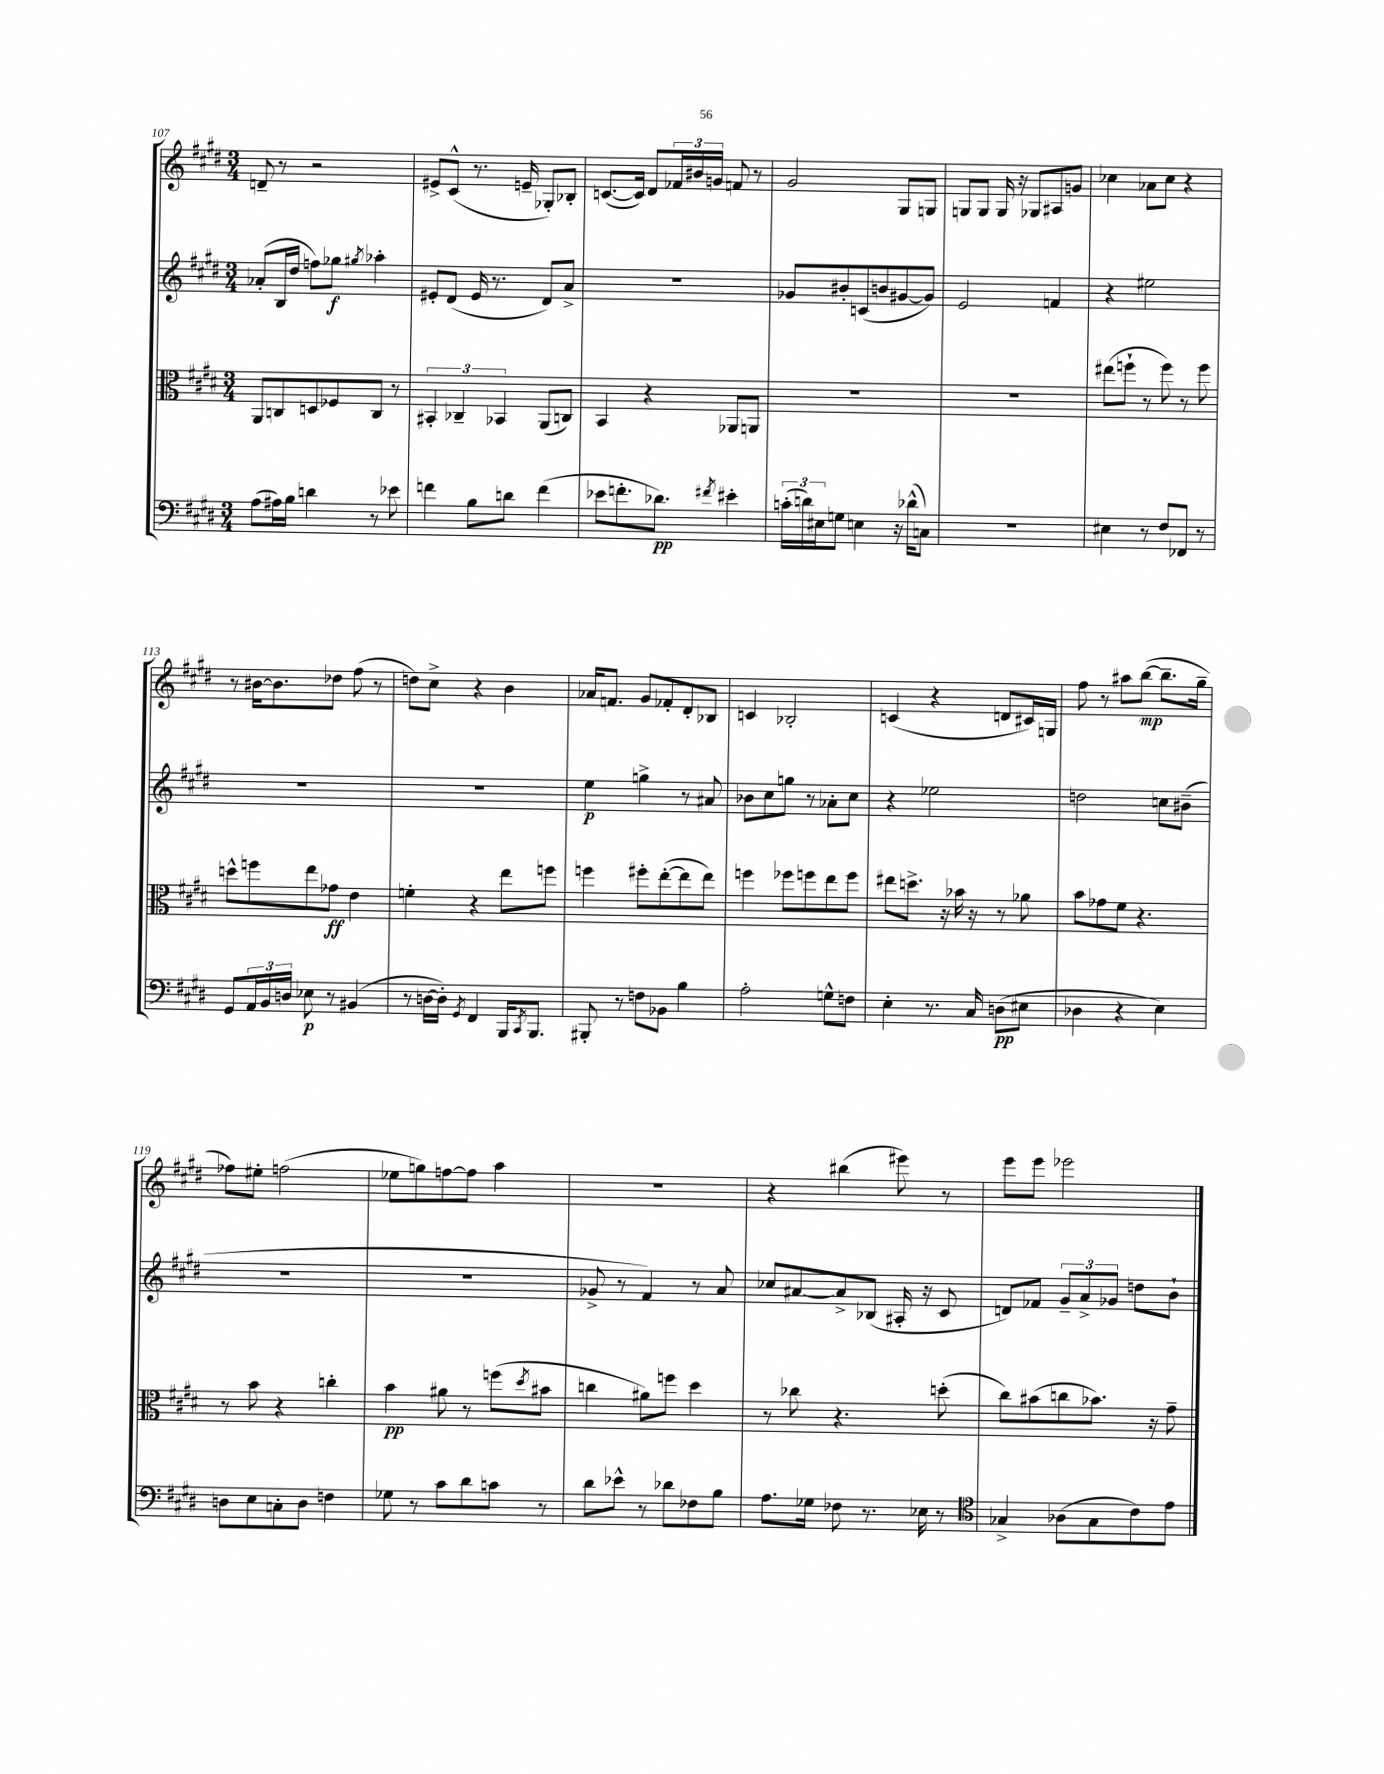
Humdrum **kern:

**kern	**kern	**kern	**kern
*staff4	*staff3	*staff2	*staff1
*clefF4	*clefC3	*clefG2	*clefG2
*k[f#c#g#d#]	*k[f#c#g#d#]	*k[f#c#g#d#]	*k[f#c#g#d#]
*M3/4	*M3/4	*M3/4	*M3/4
(8A	8AA	(8a-'	8d~
16A#)	8C	16B	8r
16B	.	16dd#	.
4d	8D	8ff)	2r
.	8F-	8gg-	.
.	.	8qgg#	.
8r	8C	4aa-'	.
8e-	8r	.	.
=	=	=	=
4f	6BB#'	8e#'	8e#^
.	.	(8d#	(8c#^^
.	6C-~	.	.
8B	.	16e#	8.r
.	.	8.r	.
.	6BB-	.	.
8d	.	.	.
.	.	.	16e~
(4f	(8AA	8d#)	8G-')
.	8C)	8a^	8B-'
=	=	=	=
8e-	4BB	2.r	([8.c
8.f'	.	.	.
.	.	.	16c])
.	4r	.	8d#
8.d-)	.	.	.
.	.	.	24f-
.	.	.	24b#
.	.	.	24g
8qf#	.	.	.
4e#'	8AA-	.	8f
.	8AA	.	8r
=	=	=	=
(24c'	2.r	8g-	2g#
24d)	.	.	.
24E#	.	.	.
8G	.	8b#'	.
4E	.	(8c	.
.	.	8b	.
16r	.	[8g#	8G#
(16d-^^	.	.	.
8C)	.	8g#])	8G
=	=	=	=
2.r	2.r	2e	8G
.	.	.	8G
.	.	.	16G
.	.	.	16r
.	.	.	8G-
.	.	4f	8A#
.	.	.	8g
=	=	=	=
4E#	(8ee#	4r	4cc-
.	8ff`	.	.
8r	8r	2ee#	8a-
8F#	8ff)	.	8cc-
8FF-	8r	.	4r
8r	8ff	.	.
=	=	=	=
8GG#	8dd^^	2.r	8r
24AA	8ff	.	[16b#
24BB	.	.	.
.	.	.	8.b#]
24D	.	.	.
8E-	8ee	.	.
8r	8g-	.	8dd-
(4BB#	4e	.	(8ff#
.	.	.	8r
=	=	=	=
8r	4f'	2.r	8dd)
[16D	.	.	8cc#^
16D'])	.	.	.
8qGG#	.	.	.
4FF#	4r	.	4r
16BBB	8ee	.	4b
8qCC#	.	.	.
8.BBB	.	.	.
.	8ff	.	.
=	=	=	=
8BBB#'	4ff	4ee	16a-
.	.	.	8.f
8r	.	.	.
8F	8ff#'	4gg^	8g#
8BB-	([8ee'	.	8f-'
4B	8ee]	8r	8d#'
.	8ee)	8a#	8B-
=	=	=	=
2A'	4ff	8b-	4c
.	.	8cc#	.
.	8ff-	8gg	2B-'
.	8ff	8r	.
8G^^	8ee	8a-'	.
8F	8ff	8cc#	.
=	=	=	=
4E'	8ee#	4r	(4c
.	8.dd^	.	.
8.r	.	2ee-	4r
.	16r	.	.
.	16b-	.	.
16C#	16r	.	.
(8D	8r	.	8d
8E#	8a-	.	16c#)
.	.	.	16G
=	=	=	=
4D-	8b	2dd	8ff#
.	8g-	.	8r
4r	8f#	.	8aa#
.	4.r	.	([8bb
4E)	.	8cc	8.bb~]
.	.	(8b#~	.
.	.	.	16gg#~
=	=	=	=
8D	8r	2.r	8ff-)
8E	8b	.	8ee#'
8C'	4r	.	(2ff
8D	.	.	.
4F	4cc'	.	.
=	=	=	=
8G-	4b	2.r	8ee-
8r	.	.	8gg)
8c#	8a#	.	[8ff
8d#	8r	.	8ff]
8c	(8ff	.	4aa
.	8qdd#	.	.
8r	8b#	.	.
=	=	=	=
8d#	4cc	8g-^	2.r
8e-^^	.	8r	.
8r	8a#)	4f#)	.
8d-	8ff	.	.
8F-	4dd#	8r	.
8B	.	8a	.
=	=	=	=
8.A	8r	8cc-	4r
.	8cc-	[8a#	.
16G-	.	.	.
8F-	4.r	8a#^]	(4bb#
8.r	.	(8B-	.
.	.	16A#'	8eee#)
16E-	.	16r	.
8r	(8dd'	8c#	8r
=	=	=	=
*clefC4	*	*	*
4G-^	8cc#)	8d)	8eee
.	(8b#	8f-	8eee
(8A-	8cc	12g#~	2eee-
.	.	12a^	.
8G-	8.b-)	.	.
.	.	12g-	.
8c#)	.	8dd	.
.	16r	.	.
8e	8g#~	8b`	.
==	==	==	==
*-	*-	*-	*-
